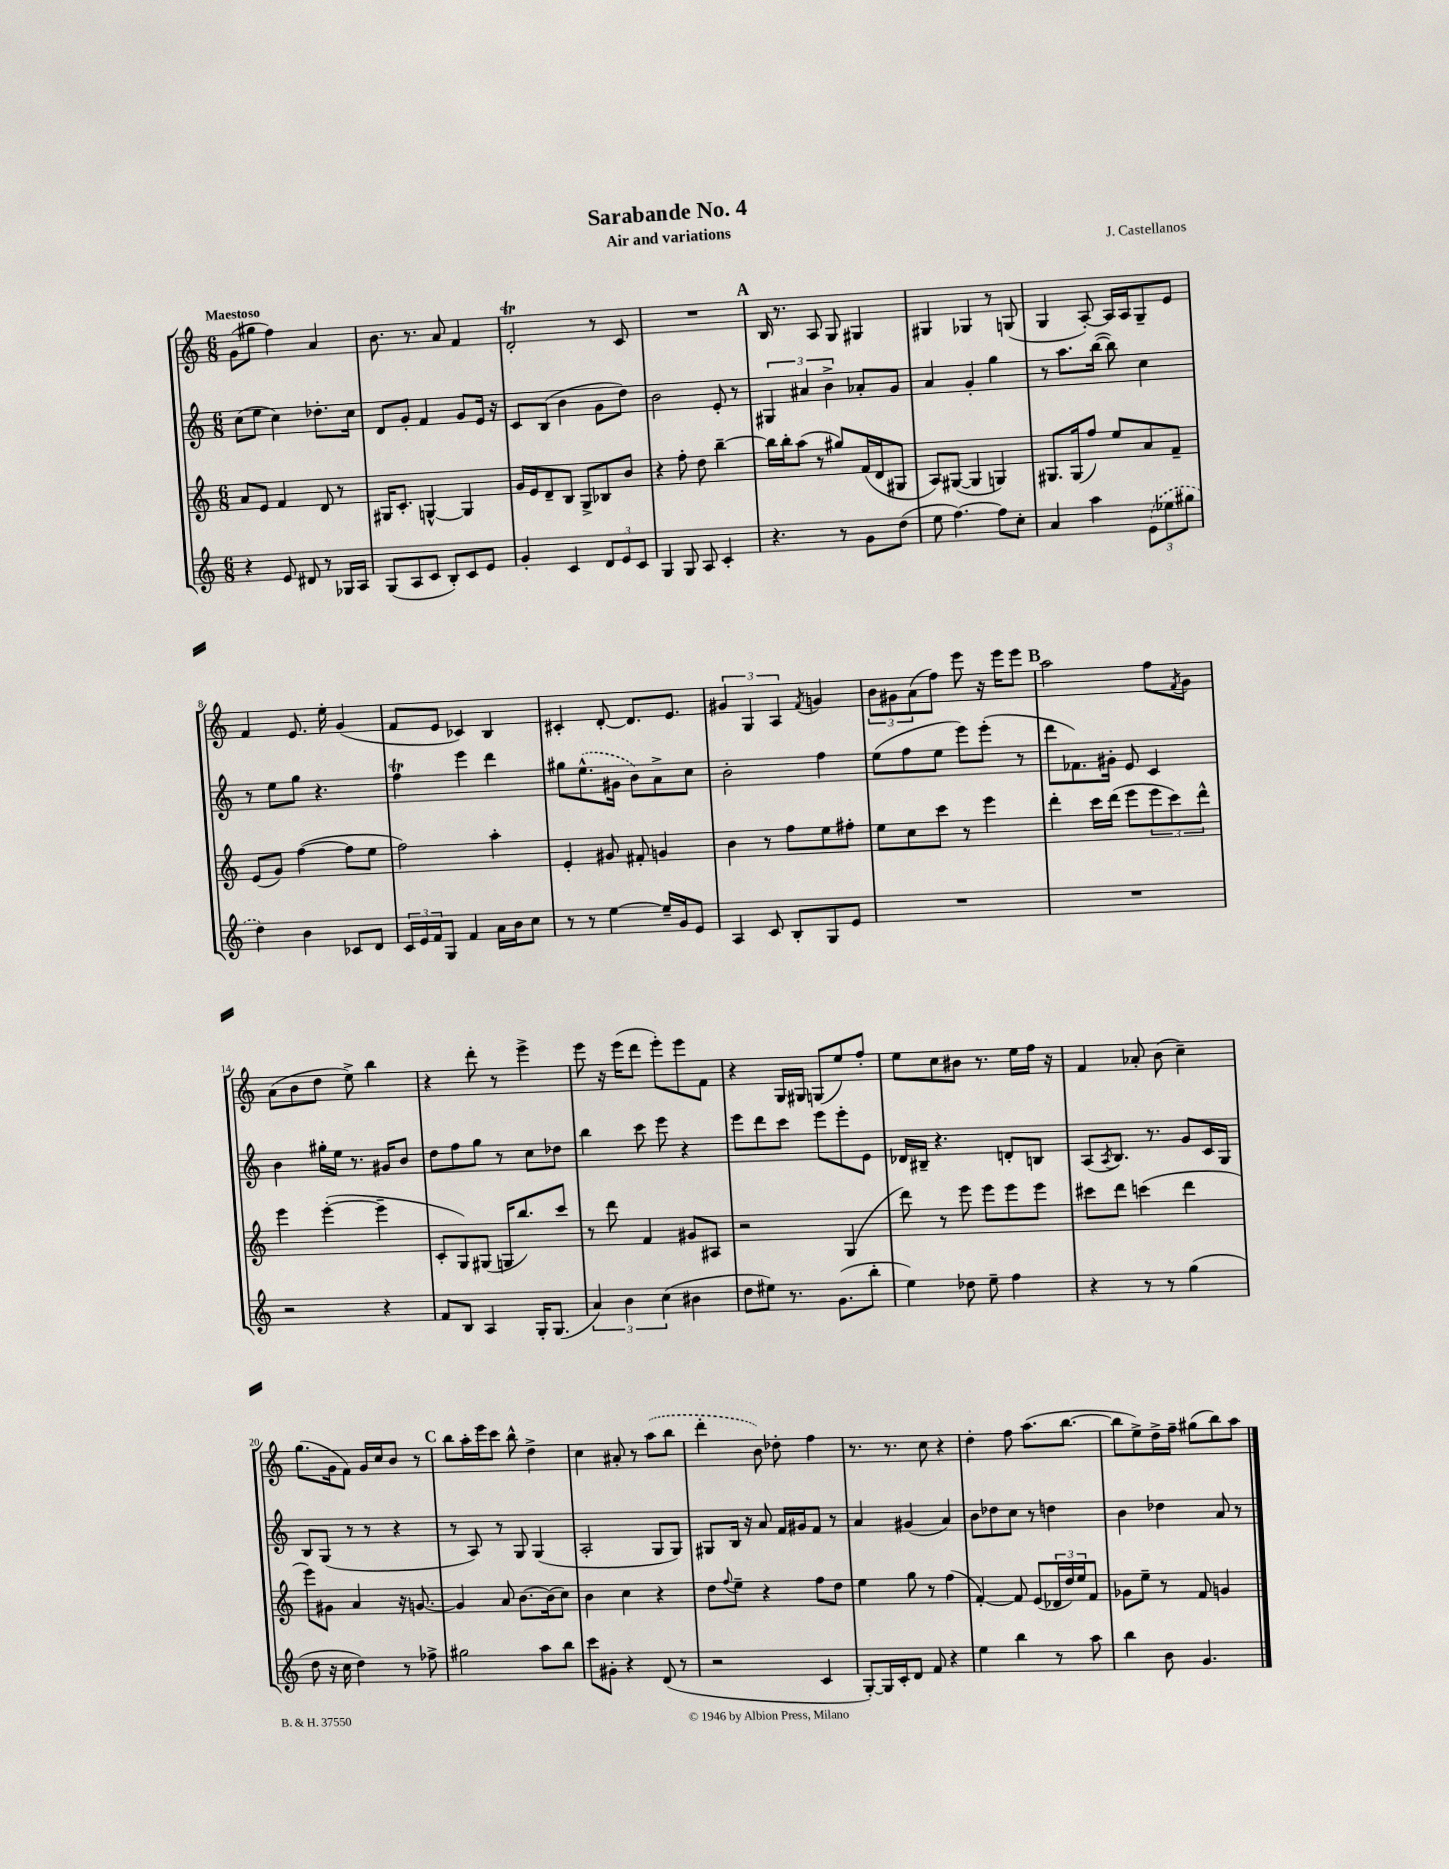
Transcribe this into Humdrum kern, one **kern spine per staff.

**kern	**kern	**kern	**kern
*staff4	*staff3	*staff2	*staff1
*clefG2	*clefG2	*clefG2	*clefG2
*k[]	*k[]	*k[]	*k[]
*M6/8	*M6/8	*M6/8	*M6/8
4r	8a/L	(8cc\L	(8g\L
.	8e/J	8ee\J	8gg#\J
8e/	4f/	4cc\)	4ff\)
8d#/	.	.	.
8r	8d/	8.dd-'\L	4a/
16G-/LL	8r	.	.
16A/JJ	.	16cc\Jk	.
=	=	=	=
(8G/L	16G#/LK	8d/L	8.b\
.	8.c'/J	.	.
8A/	.	8g'/J	.
.	.	.	8.r
8c/J	[4G^^/	4f/	.
8B'/L)	.	.	8a/
8c/	4G/]	8g/L	4f/
8e/J	.	16e/Jk	.
.	.	16r	.
=	=	=	=
4g'/	16g/LL	8c/L	2d'/
.	16e/J	.	.
.	8d~/	(8B/J	.
4c/	8B/J	4b\	.
.	8G^/L	.	.
12d/L	8B-/	8g\L	8r
12e/	.	.	.
.	8b/J	8dd\J)	8c/
12c/J	.	.	.
=	=	=	=
4G/	4r	2b\	2.r
8G/	8ff'\	.	.
8A/	8dd\	.	.
4c'/	[4bb~\	8e'/	.
.	.	8r	.
=	=	=	=
4.r	16bb\]LL	6G#/	16B/
.	16bb'\J	.	8.r
.	(8aa\J	.	.
.	.	6a#/	.
.	8r	.	8A/
.	.	6b^\	.
8r	8gg#/L)	.	8G/
8g\L	(16f/L	8a-'/L	4G#/
.	16d/J	.	.
(8dd\J	8G#/J	8g/J	.
=	=	=	=
8ee\	8A/L)	4a/	4G#/
[4.ff\)	([8G#/J	.	.
.	4G#/]	4g'/	4G-/
8ff\]L	4G/)	4gg\	8r
8cc'\J	.	.	(8G/
=	=	=	=
4a/	8.G#/L	8r	4G/
.	.	8.aa\L	.
.	(16G#/k	.	.
4aa\	8ff/J)	.	[8A'/)
.	.	([16bb\Jk	.
.	8ee/L	8bb\])	16A/]LL
.	.	.	16A/J
(12e\L	8a/	4cc\	8G~/
12ee-\	.	.	.
.	8f~/J	.	8e/J
12gg#\J	.	.	.
=	=	=	=
4dd\)	(8e/L	8r	4f/
.	8g/J)	8ee\L	.
4b\	([4ff\	8gg\J	8.e/
.	.	4.r	.
.	.	.	16ee'\
8c-/L	8ff\]L	.	(4g/
8d/J	8ee\J	.	.
=	=	=	=
24c/LL	2ff\)	4ff\	8f/L
24e/	.	.	.
24f/J	.	.	.
8G/J	.	.	8e/J
4f/	.	4eee\	4c-/)
16a\LL	4aa'\	4ddd\	4B/
16b\J	.	.	.
8cc\J	.	.	.
=	=	=	=
8r	4e'/	8gg#\L	4c#'/
8r	.	(8.ee^^\	.
[4ee\	8g#/	.	[8d'/
.	.	16g#\Jk	.
.	8f#'/	8b\L)	8.d/]L
16ee~/]LL	4g/	8a^\	.
16g/J	.	.	8.e/J
8e/J	.	8cc\J	.
=	=	=	=
4A/	4b\	2b'\	6g#/
.	.	.	6G/
8c/	8r	.	.
.	.	.	6A/
8B'/L	8ff\L	.	.
.	.	.	8qf/
8G/	8ee\	4ff\	4g/
8e/J	8ff#'\J	.	.
=	=	=	=
2.r	8ee\L	(8ee\L	12b\L
.	.	.	12g#\
.	8cc\	8ff\	.
.	.	.	(12a\
.	8ccc\J	8ee\J	8ff\J)
.	8r	8eee\L)	8eee\
.	4eee\	(8eee'\J	16r
.	.	.	16eee\LK
.	.	8r	8eee\J
=	=	=	=
2.r	4ddd'\	8ddd\L	2aa\
.	.	8.f-\)	.
.	16ccc\LL	.	.
.	(16ddd\JJ	16g#'\Jk	.
.	8eee\L	8e/	.
.	12eee\	4c/	8ff\L
.	12ccc\)	.	.
.	.	.	8qf/
.	.	.	8g\J
.	12ddd^^\J	.	.
=	=	=	=
2r	4eee\	4b\	(8a\L
.	.	.	8b\
.	([4eee'\	16gg#'\LL	8dd\J
.	.	16ee\JJ	.
.	.	8.r	8ee^\)
4r	4eee~\]	.	4bb\
.	.	16g#/LK	.
.	.	8b/J	.
=	=	=	=
8f/L	8c'/L	8dd\L	4r
8B/J	8G/)	8ff\	.
4A/	(8G#/J	8gg\J	8ddd'\
.	16G/LK	8r	8r
.	8.bb/)	.	.
16G'/LK	.	8cc\L	4eee^\
(8.G/J	.	.	.
.	8ccc/J	8dd-\J	.
=	=	=	=
6a/)	8r	4bb\	8eee\
.	8ddd\	.	16r
6b\	.	.	.
.	.	.	(16eee\LK
.	4f/	8ccc\	8ddd\J
(6cc\	.	.	.
.	.	8eee\	8eee'\L)
4b#\	8g#/L	4r	8eee\
.	8A#/J	.	8f\J
=	=	=	=
8dd\L	2r	8eee\L	4r
8ee#\J)	.	8ddd\	.
8.r	.	8ccc\J	16G/LL
.	.	.	16G#/JJ
.	.	8eee\L	(8G/L
(8.g\L	.	.	.
.	(4G/	8eee'\	8ee/)
8bb'\J	.	8e\J	8ff'/J
=	=	=	=
4ee\)	8ddd\)	16d-/LL	8ee\L
.	.	16B#~/JJ	.
.	8r	4.r	8cc\
8dd-\	8eee\	.	8b#\J
8ee~\	8eee\L	.	8.r
4ff\	8eee\	8d'/L	.
.	.	.	16ee\LL
.	8eee\J	8B/J	16ff\JJ
.	.	.	16r
=	=	=	=
4r	8ccc#\L	(8A/L	4f/
.	.	8qA/	.
.	8ddd\J	8.B/J)	.
8r	(4ccc\	.	8a-'/
.	.	8.r	.
8r	.	.	(8b\
(4gg\	4ddd\	8g/L	4cc~\)
.	.	16c/L	.
.	.	16G/JJ	.
=	=	=	=
8dd\	8eee\L)	8B/L	(8.gg\L
16r	8g#\J	(8G/J	.
16cc\	.	.	16g\k
4dd\)	4a/	8r	8f\J)
.	.	8r	16g/LL
.	.	.	16cc/J
8r	16r	4r	8b/J
.	[8.g/	.	.
8ff-^\	.	.	8r
=	=	=	=
2gg#\	4g/]	8r	8bb\L
.	.	8A/)	16aa'\L
.	.	.	16eee\J
.	8a/	8r	8ccc\J
.	[8.b\L	8G/	8bb^^\
8aa\L	.	(4G/	4dd^\
.	(16b\]k	.	.
8bb\J	8cc\J)	.	.
=	=	=	=
8ccc\L	4b\	2A'/	4cc\
8g#'\J	.	.	.
4r	4cc\	.	8a#'/
.	.	.	8r
(8d/	4r	8G/L	(8aa\L
8r	.	8G/J)	8bb\J
=	=	=	=
2r	8dd\L	8G#/L	4ddd'\
.	8qqff/	.	.
.	8ee~\J	16B/Jk	.
.	.	16r	.
.	4r	8a/	8b\)
.	.	16f/LL	8dd-'\
.	.	16g#/J	.
4c/	8ff\L	8f/J	4ff\
.	8dd\J	8r	.
=	=	=	=
[8G'/L)	4ee\	4a/	8.r
16G/]L	.	.	.
16c'/J	.	.	8.r
8d/J	8gg\	(4g#/	.
8f/	8r	.	8cc\
4r	(4ff\	4a/)	4r
=	=	=	=
4ee\	[4f'/)	8b\L	4dd'\
.	.	8dd-\	.
4bb\	8f/]	8cc\J	8ff\
.	(8e/L	8r	(8.aa\L
8r	24d-/L	4dd\	.
.	24dd/)	.	.
.	.	.	[8.bb\J
.	24ee/J	.	.
8aa\	8f/J	.	.
=	=	=	=
4bb\	8g-\L	4b\	8bb\]L
.	8ee~\J	.	8ee^\)
8b\	8r	4dd-\	16dd^\L
.	.	.	16ff~\JJ
4.g/	8f/	.	(8gg#\L
.	4g/	8a/	8bb\)
.	.	8r	8aa\J
==	==	==	==
*-	*-	*-	*-
